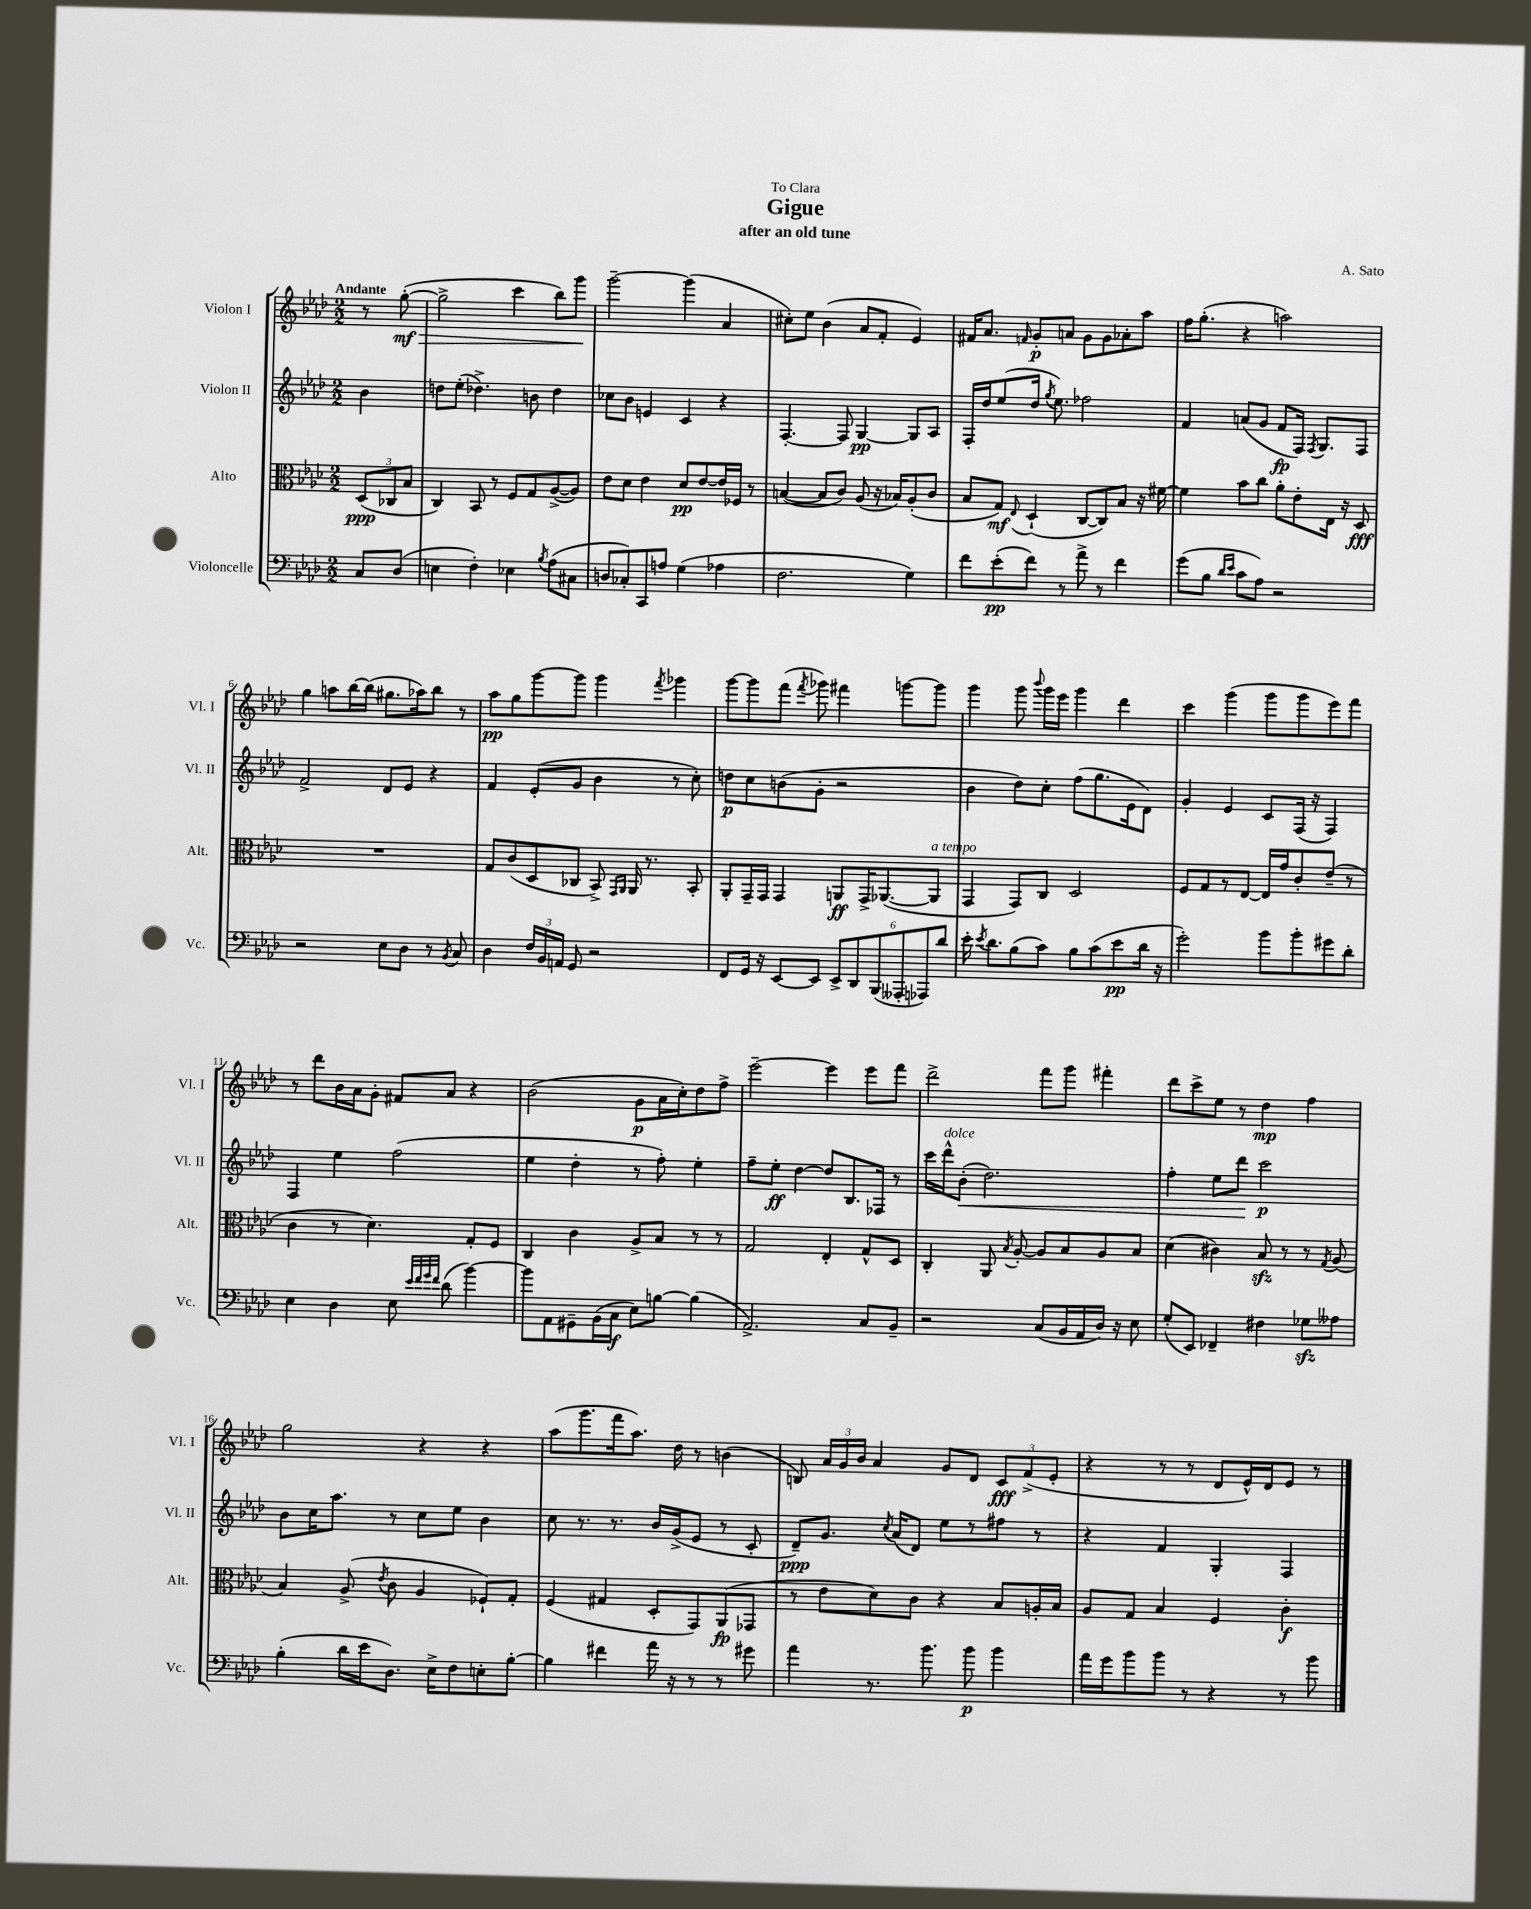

**kern	**dynam	**kern	**dynam	**kern	**dynam	**kern	**dynam
*part4	*part4	*part3	*part3	*part2	*part2	*part1	*part1
*staff4	*staff4	*staff3	*staff3	*staff2	*staff2	*staff1	*staff1
*I"Violoncelle	*	*I"Alto	*	*I"Violon II	*	*I"Violon I	*
*I'Vc.	*	*I'Alt.	*	*I'Vl. II	*	*I'Vl. I	*
*clefF4	*	*clefC3	*	*clefG2	*	*clefG2	*
*k[b-e-a-d-]	*	*k[b-e-a-d-]	*	*k[b-e-a-d-]	*	*k[b-e-a-d-]	*
*M2/2	*	*M2/2	*	*M2/2	*	*M2/2	*
=	=	=	=	=	=	=	=
!	!	!	!	!	!	!LO:TX:a:B:t=Andante	!
8C/L	.	(12D-/L	ppp	4b-\	.	8r	.
.	.	12C-X/	.	.	.	.	.
!	!	!	!	!	!	!	!LO:HP:b
(8D-/J	.	.	.	.	.	([8gg'\	> mf
.	.	12B-/J	.	.	.	.	.
=1	=1	=1	=1	=1	=1	=1	=1
4En\	.	4C/)	.	8ddn\L	.	2gg^\]	.
.	.	.	.	(8ee-'\J	.	.	.
4F'\)	.	8BB-/	.	4.dd-X^\)	.	.	.
.	.	8r	.	.	.	.	.
4E-X\	.	8F/L	.	.	.	4ccc\	.
.	.	8G/	.	8bn\	.	.	.
8qB-/	.	.	.	.	.	.	.
(8A-\L	.	([8A-^/	.	4dd-\	.	8bb-\L)	.
8C#X\J	.	8A-/J])	.	.	.	8ggg\J	.
.	.	.	.	.	.	.	]
=2	=2	=2	=2	=2	=2	=2	=2
8Dn/L	.	8e-\L	.	8cc-X\L	.	[2ggg~\	.
8C-X'/)	.	8d-\J	.	8b-\J	.	.	.
8CC/	.	4e-\	.	4en/	.	.	.
8An/J	.	.	.	.	.	.	.
(4G\	.	8d-/L	pp	4c/	.	(4ggg\]	.
.	.	[8e-/	.	.	.	.	.
4A-X\	.	16e-/L]	.	4r	.	4a-/	.
.	.	16F-X/JJ	.	.	.	.	.
.	.	8r	.	.	.	.	.
=3	=3	=3	=3	=3	=3	=3	=3
2.F\	.	([4Bn/	.	[4.F'/	.	8cc#X'\L)	.
.	.	.	.	.	.	8ee-\J	.
.	.	8B/L]	.	.	.	(4b-\	.
.	.	8c/J)	.	8F/]	.	.	.
.	.	(8A-/	.	[4G/	pp	8a-/L	.
.	.	16r	.	.	.	8f'/J	.
.	.	16B-X/KL)	.	.	.	.	.
4G\)	.	(8A-'/	.	8G/L]	.	4e-/)	.
.	.	8c/J	.	8A-/J	.	.	.
=4	=4	=4	=4	=4	=4	=4	=4
8f\L	.	8B-/L	.	16F'/LL	.	16f#X/KL	.
.	.	.	.	16dd-/J	.	8.a-/J	.
(8e-'\	pp	8G/J)	mf	(8ee-/	.	.	.
.	.	8qqE-/	.	.	.	16qqfn/	.
8f\J)	.	(4D-`/	.	16dd-/Jk	.	8g'/L	p
.	.	.	.	8qgg/	.	.	.
.	.	.	.	8.ee-\)	.	.	.
8r	.	.	.	.	.	8an/J	.
8a-^\	.	[8C/L	.	2ff-X\	.	8g\L	.
8r	.	8C/])	.	.	.	8g\	.
4f\	.	8B-/J	.	.	.	8a-X'\	.
.	.	16r	.	.	.	8aa-\J	.
.	.	[16f#X\	.	.	.	.	.
=5	=5	=5	=5	=5	=5	=5	=5
(8g\L	.	4f#\]	.	4f/	.	16ff\KL	.
.	.	.	.	.	.	(8.gg'\J	.
8B-\J	.	.	.	.	.	.	.
16qqd-/LL	.	.	.	.	.	.	.
16qqe-/JJ	.	.	.	.	.	.	.
8c\L	.	8b-\L	.	(8an/L	.	4r	.
8A-\J)	.	8cc\J	.	8g/J	.	.	.
2r	.	8a-'\L	.	8f/L	fp	2aan\)	.
.	.	8e-'\	.	16F/Jk)	.	.	.
.	.	.	.	8qF/	.	.	.
.	.	.	.	8.G/L	.	.	.
.	.	16E-\Jk	.	.	.	.	.
.	.	16r	.	.	.	.	.
.	.	8D-/	fff	8F/J	.	.	.
!!LO:LB:g=z
=6	=6	=6	=6	=6	=6	=6	=6
2r	.	1r	.	2f^/	.	4gg\	.
.	.	.	.	.	.	8aan\L	.
.	.	.	.	.	.	[16bb-\L	.
.	.	.	.	.	.	(16bb-\JJ]	.
8E-\L	.	.	.	8d-/L	.	8.gg#X\L	.
8D-\J	.	.	.	8e-/J	.	.	.
.	.	.	.	.	.	16aa-X\k)	.
8r	.	.	.	4r	.	8bb-\J	.
8qBB-/	.	.	.	.	.	.	.
8C/	.	.	.	.	.	8r	.
=7	=7	=7	=7	=7	=7	=7	=7
4D-\	.	8G/L	.	4f/	.	8aa-\L	pp
.	.	(8c/	.	.	.	8gg\	.
24F/LL	.	8D-/	.	(8e-'/L	.	[8ggg\	.
24BB-/	.	.	.	.	.	.	.
24AAn/JJ	.	.	.	.	.	.	.
8GG/	.	8C-X/J	.	8g/J	.	8ggg\J]	.
2r	.	8BB-^/)	.	4b-\	.	4ggg\	.
.	.	16qqGG/LL	.	.	.	.	.
.	.	16qqAA-/JJ	.	.	.	.	.
.	.	16AA-/	.	.	.	.	.
.	.	8.r	.	.	.	.	.
.	.	.	.	.	.	8qfff/	.
.	.	.	.	8r	.	4ggg-X\	.
.	.	8BB-'/	.	8cc'\)	.	.	.
=8	=8	=8	=8	=8	=8	=8	=8
8FF/L	.	8AA-'/L	.	8ddn\L	p	[8ggg\L	.
16GG/Jk	.	16GG~/L	.	8cc\	.	8ggg\]	.
16r	.	16GG/JJ	.	.	.	.	.
[8EE-/L	.	4GG/	.	(8bn\	.	(8fff\J	.
.	.	.	.	.	.	8qfff/	.
8EE-/J]	.	.	.	8g'\J	.	8ggg-X\)	.
12EE-^/L	.	8AAn/L	ff	2r	.	4fff#X\	.
12DD-/	.	.	.	.	.	.	.
.	.	16GG^/K	.	.	.	.	.
(12BBB-/	.	.	.	.	.	.	.
.	.	([8.AA-X/	.	.	.	.	.
12AAA--X'/	.	.	.	.	.	[8gggn\L	.
12AAA-X/)	.	.	.	.	.	.	.
!	!	!LO:TX:a:i:t=a tempo	!	!	!	!	!
.	.	8AA-/J]	.	.	.	8ggg\J]	.
12d-/J	.	.	.	.	.	.	.
=9	=9	=9	=9	=9	=9	=9	=9
16e-'\	.	4GG/	.	4b-\	.	4ggg\	.
8qe-/	.	.	.	.	.	.	.
8.d-\L	.	.	.	.	.	.	.
(8B-\	.	8GG/L)	.	8dd-\L)	.	8ggg\	.
.	.	.	.	.	.	8qqbbb-/	.
8c\J)	.	8C/J	.	8cc'\J	.	16ggg\LL	.
.	.	.	.	.	.	16eee-\JJ	.
8B-\L	.	2D-/	.	(8ff\L	.	4ggg\	.
(8c\	.	.	.	8.gg\	.	.	.
8e-\	pp	.	.	.	.	4ddd-\	.
.	.	.	.	16e-\k	.	.	.
16d-\Jk	.	.	.	8d-\J)	.	.	.
16r	.	.	.	.	.	.	.
=10	=10	=10	=10	=10	=10	=10	=10
2g'\)	.	8F/L	.	4g'/	.	4ccc\	.
.	.	8G/	.	.	.	.	.
.	.	8r	.	4e-/	.	(4ggg\	.
.	.	[8E-/J	.	.	.	.	.
8b-\L	.	16E-/LL]	.	8c/L	.	8ggg\L	.
.	.	16g/J	.	.	.	.	.
8b-'\	.	8c'/	.	(16F/Jk	.	8ggg\	.
.	.	.	.	16r	.	.	.
8g#X\	.	(8e-~/J	.	4F/)	.	8eee-\)	.
8d-'\J	.	8r	.	.	.	8fff\J	.
!!LO:LB:g=z
=11	=11	=11	=11	=11	=11	=11	=11
4E-\	.	4c\	.	4F/	.	8r	.
.	.	.	.	.	.	8ddd-\L	.
4D-\	.	8r	.	4ee-\	.	16b-\L	.
.	.	.	.	.	.	16a-\J	.
.	.	4.d-\)	.	.	.	8g'\J	.
8E-\	.	.	.	(2ff\	.	8f#X/L	.
32qqe-/LLL	.	.	.	.	.	.	.
32qqf/	.	.	.	.	.	.	.
32qqg/	.	.	.	.	.	.	.
32qqf/JJJ	.	.	.	.	.	.	.
(8d-\	.	.	.	.	.	8a-/J	.
[4b-\)	.	8G'/L	.	.	.	4r	.
.	.	8F/J	.	.	.	.	.
=12	=12	=12	=12	=12	=12	=12	=12
8b-\L]	.	4C/	.	4ee-\	.	(2b-\	.
8AA-\	.	.	.	.	.	.	.
8GG#X~\	.	4c\	.	4dd-'\	.	.	.
(16BB-\L	.	.	.	.	.	.	.
16C\JJ	f	.	.	.	.	.	.
8E-\L)	.	8A-^/L	.	8r	.	8g\L	p
[8Bn\J	.	8B-/J	.	8ff'\)	.	16a-\L	.
.	.	.	.	.	.	16cc'\J)	.
(4B\]	.	8r	.	4ee-'\	.	8dd-\	.
.	.	8r	.	.	.	8ff^\J	.
=13	=13	=13	=13	=13	=13	=13	=13
2.AA-^/)	.	2G/	.	8ff~\L	.	[2eee-~\	.
.	.	.	.	8ee-'\J	ff	.	.
.	.	.	.	[4dd-\	.	.	.
.	.	4E-'/	.	8dd-/L]	.	4eee-\]	.
.	.	.	.	8.B-/	.	.	.
8C/L	.	8G^^/L	.	.	.	8eee-\L	.
.	.	.	.	16F-X/Jk	.	.	.
8BB-~/J	.	8D-/J	.	8r	.	8fff\J	.
=14	=14	=14	=14	=14	=14	=14	=14
2r	.	4C'/	.	16ccc\LL	.	2ddd-^\	.
!	!	!	!	!LO:TX:a:i:t=dolce	!	!	!
.	.	.	.	16ddd-^^\J	.	.	.
!	!	!	!	!	!LO:HP:b	!	!
.	.	.	.	(8b-'\J	<	.	.
.	.	8AA-/	.	2.dd-\)	.	.	.
.	.	8qB-/	.	.	.	.	.
.	.	[8A-'/	.	.	.	.	.
(8C/L	.	8A-/L]	.	.	.	8fff\L	.
16BB-/L	.	8B-/	.	.	.	8ggg\J	.
16AA-/	.	.	.	.	.	.	.
16D-/JJ)	.	8A-/	.	.	.	4fff#X'\	.
16r	.	.	.	.	.	.	.
8E-\	.	8B-/J	.	.	.	.	.
=15	=15	=15	=15	=15	=15	=15	=15
(8G'/L	.	(4d-\	.	4ff'\	.	8ddd-\L	.
8EE-/J)	.	.	.	.	.	8ccc^\	.
4FF-X~/	.	4c#X\)	.	8ee-\L	.	8ee-\J	.
.	.	.	.	8ddd-\J	.	8r	.
4F#X\	.	8B-zz/	.	2ccc\	[ p	4dd-\	mp
.	.	8r	.	.	.	.	.
8G-Xzz\L	.	8r	.	.	.	4ff\	.
.	.	8qG/	.	.	.	.	.
8A--X\J	.	(8A-/	.	.	.	.	.
!!LO:LB:g=z
=16	=16	=16	=16	=16	=16	=16	=16
(4B-'\	.	4B-/)	.	8b-\L	.	2gg\	.
.	.	.	.	16cc\K	.	.	.
.	.	.	.	8.aa-\J	.	.	.
16d-\LL	.	(8A-^/	.	.	.	.	.
16e-\J	.	.	.	.	.	.	.
.	.	8qe-/	.	.	.	.	.
8.D-\J)	.	8c\	.	8r	.	.	.
.	.	4A-/	.	8cc\L	.	4r	.
16E-^\KL	.	.	.	.	.	.	.
8F\	.	.	.	8ee-\J	.	.	.
8En'\	.	8F-X`/L)	.	4b-\	.	4r	.
[8B-'\J	.	8G'/J	.	.	.	.	.
=17	=17	=17	=17	=17	=17	=17	=17
4B-\]	.	(4F/	.	8cc\	.	(8aa-\L	.
.	.	.	.	8.r	.	8.ggg\	.
4f#X\	.	4G#X/	.	.	.	.	.
.	.	.	.	8.r	.	16fff\k	.
.	.	.	.	.	.	8.aa-\J)	.
16a-\	.	8D-'/L	.	16b-/LL	.	.	.
16r	.	.	.	(16g^/J	.	16dd-\	.
8r	.	8GG/)	.	8e-/J	.	8r	.
8r	.	(8AA-/	fp	8r	.	(4bn\	.
8g#X\	.	8GG-X/J	.	8c'/	.	.	.
=18	=18	=18	=18	=18	=18	=18	=18
4a-\	.	8r	.	8d-~/L)	ppp	8Bn/)	.
.	.	8e-\L	.	8.g/J	.	24a-/LL	.
.	.	.	.	.	.	24g/	.
.	.	.	.	.	.	24b-/JJ	.
8.r	.	8d-\)	.	.	.	4a-/	.
.	.	.	.	8qcc/	.	.	.
.	.	.	.	(16a-/KL	.	.	.
.	.	8c\J	.	8d-/J)	.	.	.
8.b-\	.	.	.	.	.	.	.
.	.	4r	.	8ee-\L	.	8g/L	.
8b-\	p	.	.	8r	.	8d-/J	.
4b-\	.	8B-/L	.	8ff#X\J	.	12c/L	fff
.	.	.	.	.	.	(12f^/	.
.	.	16An'/L	.	8r	.	.	.
.	.	.	.	.	.	12e-'/J	.
.	.	16B-/JJ	.	.	.	.	.
=19	=19	=19	=19	=19	=19	=19	=19
16a-\LL	.	8A-/L	.	4r	.	4r	.
16g\J	.	.	.	.	.	.	.
8b-\	.	8G/J	.	.	.	.	.
8b-\J	.	4B-/	.	4f/	.	8r	.
8r	.	.	.	.	.	8r	.
4r	.	4F/	.	4G'/	.	8d-/L	.
.	.	.	.	.	.	16e-^^/L)	.
.	.	.	.	.	.	16d-/J	.
8r	.	4c'\	f	4F/	.	8e-/J	.
8b-\	.	.	.	.	.	8r	.
==	==	==	==	==	==	==	==
*-	*-	*-	*-	*-	*-	*-	*-
